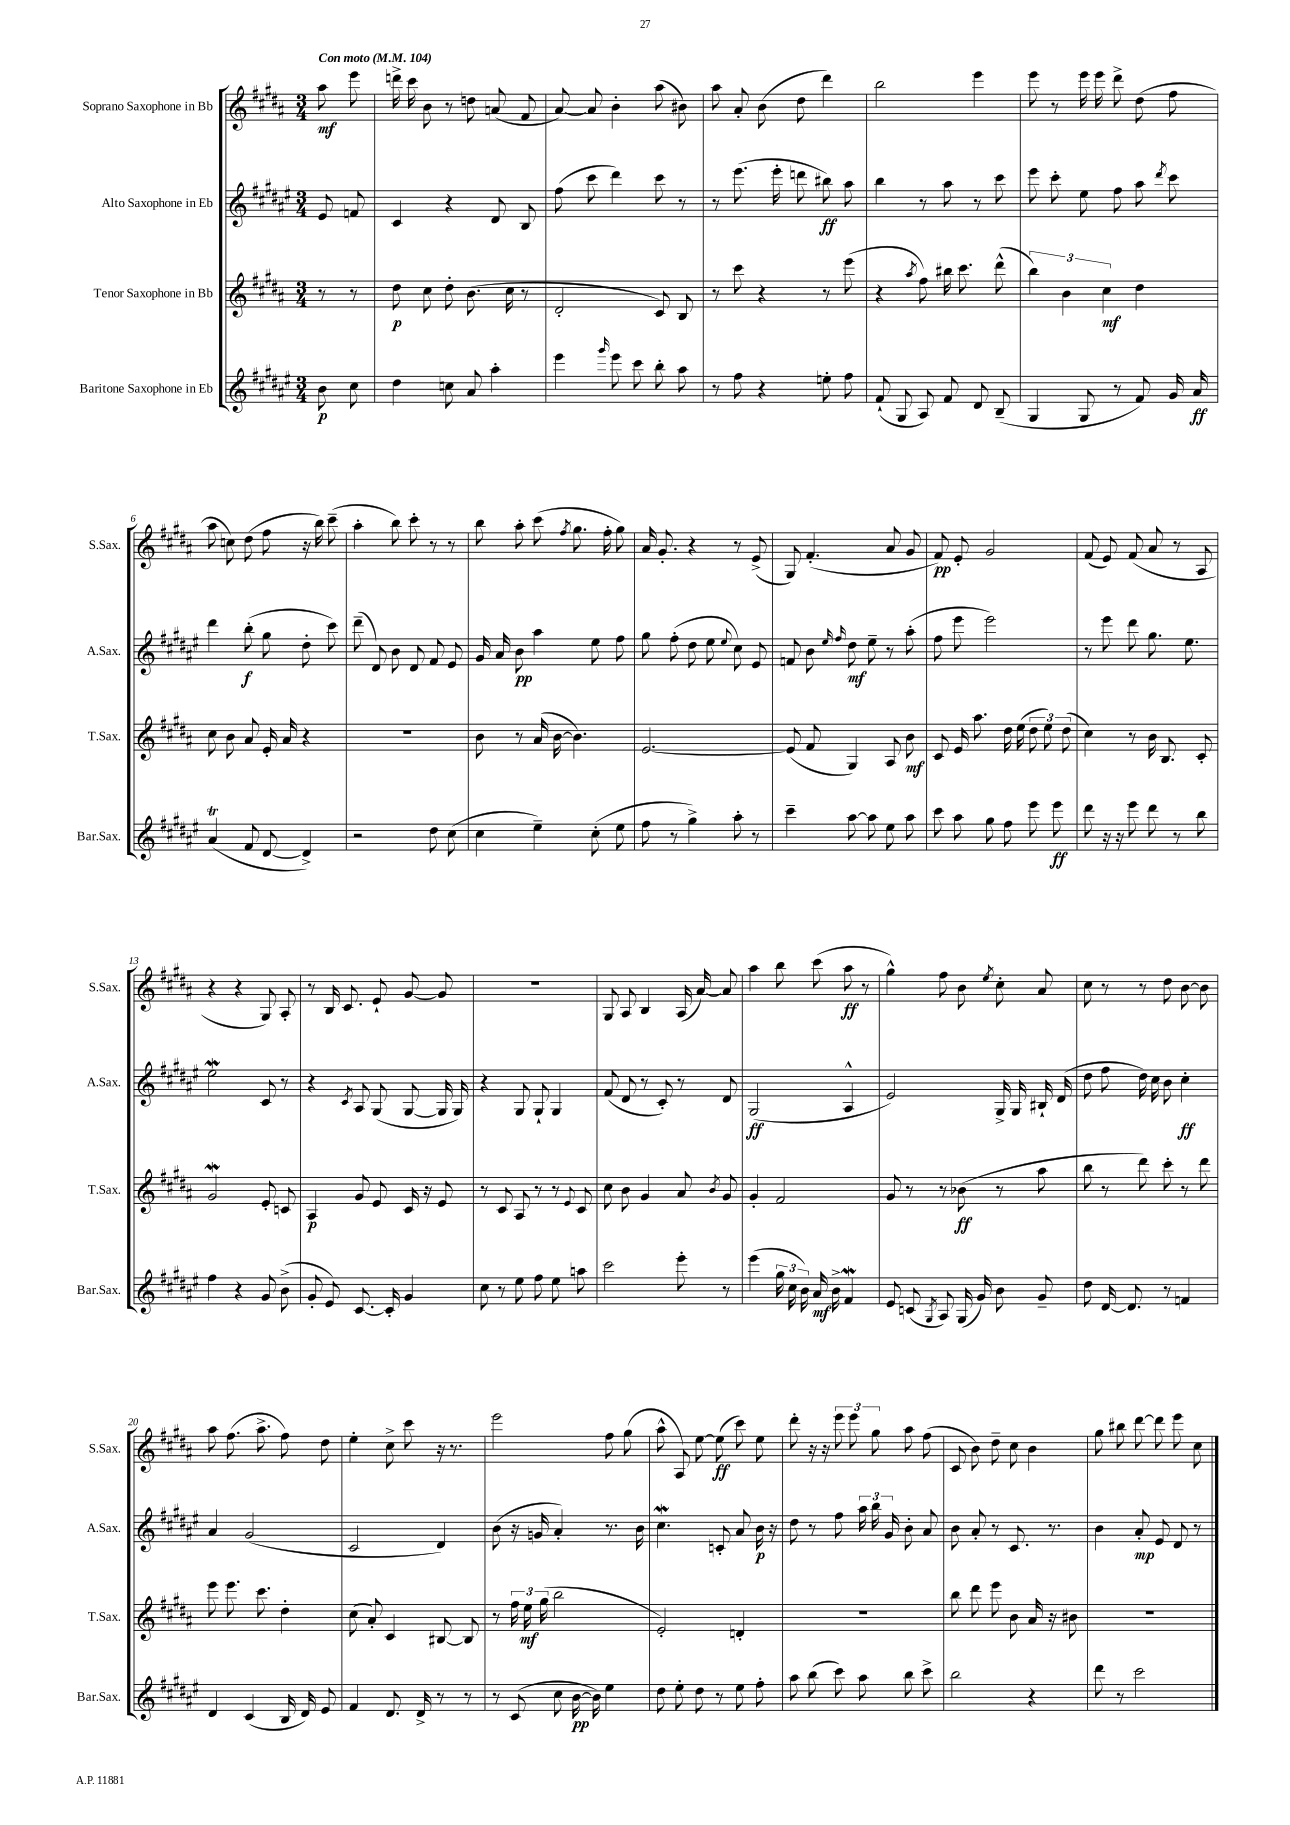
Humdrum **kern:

**kern	**dynam	**kern	**dynam	**kern	**dynam	**kern	**dynam
*part4	*part4	*part3	*part3	*part2	*part2	*part1	*part1
*staff4	*staff4	*staff3	*staff3	*staff2	*staff2	*staff1	*staff1
*I"Baritone Saxophone in Eb	*	*I"Tenor Saxophone in Bb	*	*I"Alto Saxophone in Eb	*	*I"Soprano Saxophone in Bb	*
*I'Bar.Sax.	*	*I'T.Sax.	*	*I'A.Sax.	*	*I'S.Sax.	*
*clefG2	*	*clefG2	*	*clefG2	*	*clefG2	*
*k[f#c#g#d#a#e#]	*	*k[f#c#g#d#a#]	*	*k[f#c#g#d#a#e#]	*	*k[f#c#g#d#a#]	*
*M3/4	*	*M3/4	*	*M3/4	*	*M3/4	*
*MM104	*	*MM104	*	*MM104	*	*MM104	*
=	=	=	=	=	=	=	=
!	!	!	!	!	!	!LO:TX:a:B:t=Con moto	!
8b\	p	8r	.	8e#/	.	8aa#\	mf
8cc#\	.	8r	.	8fn/	.	8eee\	.
=1	=1	=1	=1	=1	=1	=1	=1
4dd#\	.	8dd#\	p	4c#/	.	16dddn^\	.
.	.	.	.	.	.	16ccc#\	.
.	.	8cc#\	.	.	.	8b\	.
8ccn\	.	8dd#'\	.	4r	.	8r	.
8a#/	.	(8.b\	.	.	.	8ddn\	.
4aa#'\	.	.	.	8d#/	.	(8an/	.
.	.	16cc#\	.	.	.	.	.
.	.	8r	.	8B/	.	8f#/	.
=2	=2	=2	=2	=2	=2	=2	=2
4eee#\	.	2d#'/	.	(8ff#\	.	[8a#/)	.
.	.	.	.	8ccc#\	.	8a#/]	.
16qqggg#/	.	.	.	.	.	.	.
8eee#\	.	.	.	4ddd#\)	.	4b'\	.
8ccc#\	.	.	.	.	.	.	.
8bb'\	.	8c#/)	.	8ccc#\	.	(8aa#\	.
8aa#\	.	8B/	.	8r	.	8b#X\)	.
=3	=3	=3	=3	=3	=3	=3	=3
8r	.	8r	.	8r	.	8aa#\	.
8ff#\	.	8ccc#\	.	(8.eee#\	.	8a#'/	.
4r	.	4r	.	.	.	(8b\	.
.	.	.	.	16eee#'\	.	.	.
.	.	.	.	8dddn\	.	8dd#\	.
8een'\	.	8r	.	8bb#X\)	ff	4ddd#\)	.
8ff#\	.	(8eee\	.	8aa#\	.	.	.
=4	=4	=4	=4	=4	=4	=4	=4
(8f#`/	.	4r	.	4bb\	.	2bb\	.
8G#/	.	.	.	.	.	.	.
.	.	8qaa#/	.	.	.	.	.
8A#/)	.	8ff#\)	.	8r	.	.	.
8f#/	.	16bb#X\	.	8aa#\	.	.	.
.	.	8.ccc#\	.	.	.	.	.
8d#/	.	.	.	8r	.	4eee\	.
(8B~/	.	(8ddd#^^\	.	8ccc#\	.	.	.
=5	=5	=5	=5	=5	=5	=5	=5
4G#/	.	6bb\)	.	8eee#\	.	8eee\	.
.	.	.	.	8ccc#'\	.	8r	.
.	.	6b\	.	.	.	.	.
8G#/	.	.	.	8ee#\	.	16eee\	.
.	.	.	.	.	.	16eee\	.
.	.	6cc#\	mf	.	.	.	.
8r	.	.	.	8ff#\	.	8ddd#^\	.
8f#/)	.	4dd#\	.	8aa#\	.	(8dd#\	.
.	.	.	.	8qddd#/	.	.	.
16g#/	.	.	.	8ccc#\	.	8ff#\	.
16a#/	ff	.	.	.	.	.	.
!!LO:LB:g=z
=6	=6	=6	=6	=6	=6	=6	=6
(4a#t/	.	8cc#\	.	4ddd#\	.	8aa#\	.
.	.	8b\	.	.	.	8ccn\)	.
8f#/	.	8a#/	.	(8bb'\	f	(8dd#\	.
[8d#/	.	16e'/	.	8gg#\	.	8ff#\	.
.	.	16a#/	.	.	.	.	.
4d#^/])	.	4r	.	8dd#'\	.	16r	.
.	.	.	.	.	.	16bb\)	.
.	.	.	.	8ccc#\)	.	(8ccc#~\	.
=7	=7	=7	=7	=7	=7	=7	=7
2r	.	2.r	.	(8ddd#~\	.	4aa#'\	.
.	.	.	.	8d#/)	.	.	.
.	.	.	.	8b\	.	8bb\)	.
.	.	.	.	8d#/	.	8ccc#'\	.
8dd#\	.	.	.	8f#/	.	8r	.
(8cc#\	.	.	.	8e#/	.	8r	.
=8	=8	=8	=8	=8	=8	=8	=8
4cc#\	.	8b\	.	16g#/	.	8bb\	.
.	.	.	.	16a#/	.	.	.
.	.	8r	.	8b\	pp	8aa#'\	.
4ee#~\)	.	(16a#/	.	4aa#\	.	(8ccc#\	.
.	.	[16b\	.	.	.	.	.
.	.	.	.	.	.	8qff#/	.
.	.	4.b\])	.	.	.	8.gg#\	.
(8cc#'\	.	.	.	8ee#\	.	.	.
.	.	.	.	.	.	16ff#'\	.
8ee#\	.	.	.	8ff#\	.	8gg#\)	.
=9	=9	=9	=9	=9	=9	=9	=9
8ff#\	.	[2.e/	.	8gg#\	.	16a#/	.
.	.	.	.	.	.	8.g#'/	.
8r	.	.	.	(8ff#'\	.	.	.
4gg#^\)	.	.	.	8dd#\	.	4r	.
.	.	.	.	8ee#\	.	.	.
.	.	.	.	8qqee#/	.	.	.
8aa#'\	.	.	.	8cc#\)	.	8r	.
8r	.	.	.	8e#/	.	(8e^/	.
=10	=10	=10	=10	=10	=10	=10	=10
4ccc#~\	.	(8e/]	.	8fn/	.	8G#/)	.
.	.	8f#/	.	8b\	.	(4.f#'/	.
.	.	.	.	16qqee#/	.	.	.
.	.	.	.	16qqff#/	.	.	.
[8aa#\	.	4G#/)	.	8dd#\	mf	.	.
8aa#\]	.	.	.	8ee#~\	.	.	.
8ee#\	.	8A#/	.	8r	.	8a#/	.
8aa#\	.	8b\	mf	(8aa#'\	.	8g#/	.
=11	=11	=11	=11	=11	=11	=11	=11
8ccc#\	.	8c#/	.	8ff#\	.	8f#/)	pp
8aa#\	.	16e/	.	8eee#\	.	8e'/	.
.	.	8.aa#\	.	.	.	.	.
8gg#\	.	.	.	2eee#\)	.	2g#/	.
8ff#\	.	16dd#\	.	.	.	.	.
.	.	(16ee\	.	.	.	.	.
8eee#\	.	12dd#\	.	.	.	.	.
.	.	12ee\)	.	.	.	.	.
8eee#\	ff	.	.	.	.	.	.
.	.	(12dd#\	.	.	.	.	.
=12	=12	=12	=12	=12	=12	=12	=12
8ddd#\	.	4cc#\)	.	8r	.	(8f#/	.
16r	.	.	.	8eee#\	.	8e/)	.
16r	.	.	.	.	.	.	.
8eee#\	.	8r	.	8ddd#\	.	(8f#/	.
8ddd#\	.	16b\	.	8.gg#\	.	8a#/	.
.	.	8.B/	.	.	.	.	.
8r	.	.	.	.	.	8r	.
.	.	.	.	8.ee#\	.	.	.
8bb\	.	8c#'/	.	.	.	8A#/	.
!!LO:LB:g=z
=13	=13	=13	=13	=13	=13	=13	=13
4ff#\	.	2g#W/	.	2ee#W\	.	4r	.
4r	.	.	.	.	.	4r	.
8g#/	.	8e'/	.	8c#/	.	8G#/)	.
(8b^\	.	8cn/	.	8r	.	8A#'/	.
=14	=14	=14	=14	=14	=14	=14	=14
8g#'/	.	4A#/	p	4r	.	8r	.
8e#/)	.	.	.	.	.	16B/	.
.	.	.	.	.	.	8.c#/	.
.	.	.	.	8qc#/	.	.	.
[8.c#/	.	8g#/	.	8A#/	.	.	.
.	.	8e/	.	(8G#/	.	8e`/	.
16c#'/]	.	.	.	.	.	.	.
4g#/	.	16c#/	.	[8G#/	.	[8g#/	.
.	.	16r	.	.	.	.	.
.	.	8e/	.	16G#/]	.	8g#/]	.
.	.	.	.	16G#/)	.	.	.
=15	=15	=15	=15	=15	=15	=15	=15
8cc#\	.	8r	.	4r	.	2.r	.
8r	.	8c#/	.	.	.	.	.
8ee#\	.	8A#/	.	8G#/	.	.	.
8ff#\	.	8r	.	8G#`/	.	.	.
8ee#\	.	8r	.	4G#/	.	.	.
.	.	8qqe/	.	.	.	.	.
8aan\	.	8c#/	.	.	.	.	.
=16	=16	=16	=16	=16	=16	=16	=16
2ccc#\	.	8cc#\	.	(8f#/	.	8G#/	.
.	.	8b\	.	8d#/	.	8A#/	.
.	.	4g#/	.	8r	.	4B/	.
.	.	.	.	8c#'/)	.	.	.
8eee#'\	.	8a#/	.	8r	.	(16A#/	.
.	.	.	.	.	.	[16a#/)	.
.	.	8qb/	.	.	.	.	.
8r	.	8g#/	.	8d#/	.	8a#/]	.
=17	=17	=17	=17	=17	=17	=17	=17
(4eee#\	.	4g#'/	.	(2G#/	ff	4aa#\	.
24gg#\	.	2f#/	.	.	.	8bb\	.
24cc#\	.	.	.	.	.	.	.
24b\)	.	.	.	.	.	.	.
16a#/	mf	.	.	.	.	(8ccc#\	.
16b^\	.	.	.	.	.	.	.
4f#w/	.	.	.	4A#^^/	.	8aa#\	ff
.	.	.	.	.	.	8r	.
=18	=18	=18	=18	=18	=18	=18	=18
8e#/	.	8g#/	.	2e#/)	.	4gg#^^\)	.
(8cn/	.	8r	.	.	.	.	.
8qG#/	.	.	.	.	.	.	.
8A#/)	.	8r	.	.	.	8ff#\	.
(16G#/	.	(8b-X\	ff	.	.	8b\	.
16g#/)	.	.	.	.	.	.	.
.	.	.	.	.	.	8qee/	.
8b\	.	8r	.	16G#^/	.	8cc#'\	.
.	.	.	.	16G#/	.	.	.
8g#~/	.	8aa#\	.	16B#X`/	.	8a#/	.
.	.	.	.	(16d#/	.	.	.
=19	=19	=19	=19	=19	=19	=19	=19
8dd#\	.	8bb\	.	8dd#\	.	8cc#\	.
[16d#/	.	8r	.	8ff#\	.	8r	.
8.d#/]	.	.	.	.	.	.	.
.	.	8ddd#\)	.	16dd#\)	.	8r	.
.	.	.	.	16cc#\	.	.	.
8r	.	8ccc#'\	.	8b\	.	8dd#\	.
4fn/	.	8r	.	4cc#'\	ff	[8b\	.
.	.	8ddd#\	.	.	.	8b\]	.
!!LO:LB:g=z
=20	=20	=20	=20	=20	=20	=20	=20
4d#/	.	8eee\	.	4a#/	.	8aa#\	.
.	.	8.eee\	.	.	.	(8.ff#\	.
(4c#/	.	.	.	(2g#/	.	.	.
.	.	8.ccc#\	.	.	.	8.aa#^\	.
16B/	.	4dd#'\	.	.	.	8ff#\)	.
16d#/)	.	.	.	.	.	.	.
8e#/	.	.	.	.	.	8dd#\	.
=21	=21	=21	=21	=21	=21	=21	=21
4f#/	.	(8cc#\	.	2c#/	.	4ee'\	.
.	.	8a#'/)	.	.	.	.	.
8.d#/	.	4c#/	.	.	.	8cc#^\	.
.	.	.	.	.	.	8ccc#\	.
16d#^/	.	.	.	.	.	.	.
8r	.	[8B#X/	.	4d#/)	.	16r	.
.	.	.	.	.	.	8.r	.
8r	.	8B#/]	.	.	.	.	.
=22	=22	=22	=22	=22	=22	=22	=22
8r	.	8r	.	(8b\	.	2eee\	.
(8c#/	.	24ff#\	.	16r	.	.	.
.	.	24ee\	mf	.	.	.	.
.	.	.	.	16gn/	.	.	.
.	.	(24gg#\	.	.	.	.	.
8cc#\	.	2bb\	.	4a#'/)	.	.	.
[16b\	pp	.	.	.	.	.	.
16b\])	.	.	.	.	.	.	.
4ee#\	.	.	.	8.r	.	8ff#\	.
.	.	.	.	.	.	(8gg#\	.
.	.	.	.	16b\	.	.	.
=23	=23	=23	=23	=23	=23	=23	=23
8dd#\	.	2e'/)	.	4.cc#W\	.	8aa#^^\	.
8ee#'\	.	.	.	.	.	8A#/)	.
8dd#\	.	.	.	.	.	[8ee\	.
8r	.	.	.	8cn'/	.	(8ee\]	ff
8ee#\	.	4dn'/	.	8a#/	.	8ccc#\)	.
8ff#'\	.	.	.	16b\	p	8ee\	.
.	.	.	.	16r	.	.	.
=24	=24	=24	=24	=24	=24	=24	=24
8aa#\	.	2.r	.	8dd#\	.	8ddd#'\	.
(8bb\	.	.	.	8r	.	16r	.
.	.	.	.	.	.	16r	.
8ccc#\)	.	.	.	8ff#\	.	12eee\	.
.	.	.	.	.	.	12eee\	.
8aa#\	.	.	.	24aa#\	.	.	.
.	.	.	.	24bb\	.	12gg#\	.
.	.	.	.	24g#/	.	.	.
8bb\	.	.	.	8b'\	.	8aa#\	.
8ccc#^\	.	.	.	8a#/	.	(8ff#\	.
=25	=25	=25	=25	=25	=25	=25	=25
2bb\	.	8bb\	.	8b\	.	8c#/	.
.	.	8ddd#\	.	8a#'/	.	8b\)	.
.	.	8eee\	.	8r	.	8dd#~\	.
.	.	8b\	.	8.c#/	.	8cc#\	.
4r	.	16a#/	.	.	.	4b\	.
.	.	16r	.	8.r	.	.	.
.	.	8b#X\	.	.	.	.	.
=26	=26	=26	=26	=26	=26	=26	=26
8ddd#\	.	2.r	.	4b\	.	8gg#\	.
8r	.	.	.	.	.	8bb#X\	.
2ccc#\	.	.	.	8a#'/	mp	[8ddd#\	.
.	.	.	.	8e#/	.	8ddd#\]	.
.	.	.	.	8d#/	.	8eee\	.
.	.	.	.	8r	.	8cc#\	.
==	==	==	==	==	==	==	==
*-	*-	*-	*-	*-	*-	*-	*-
